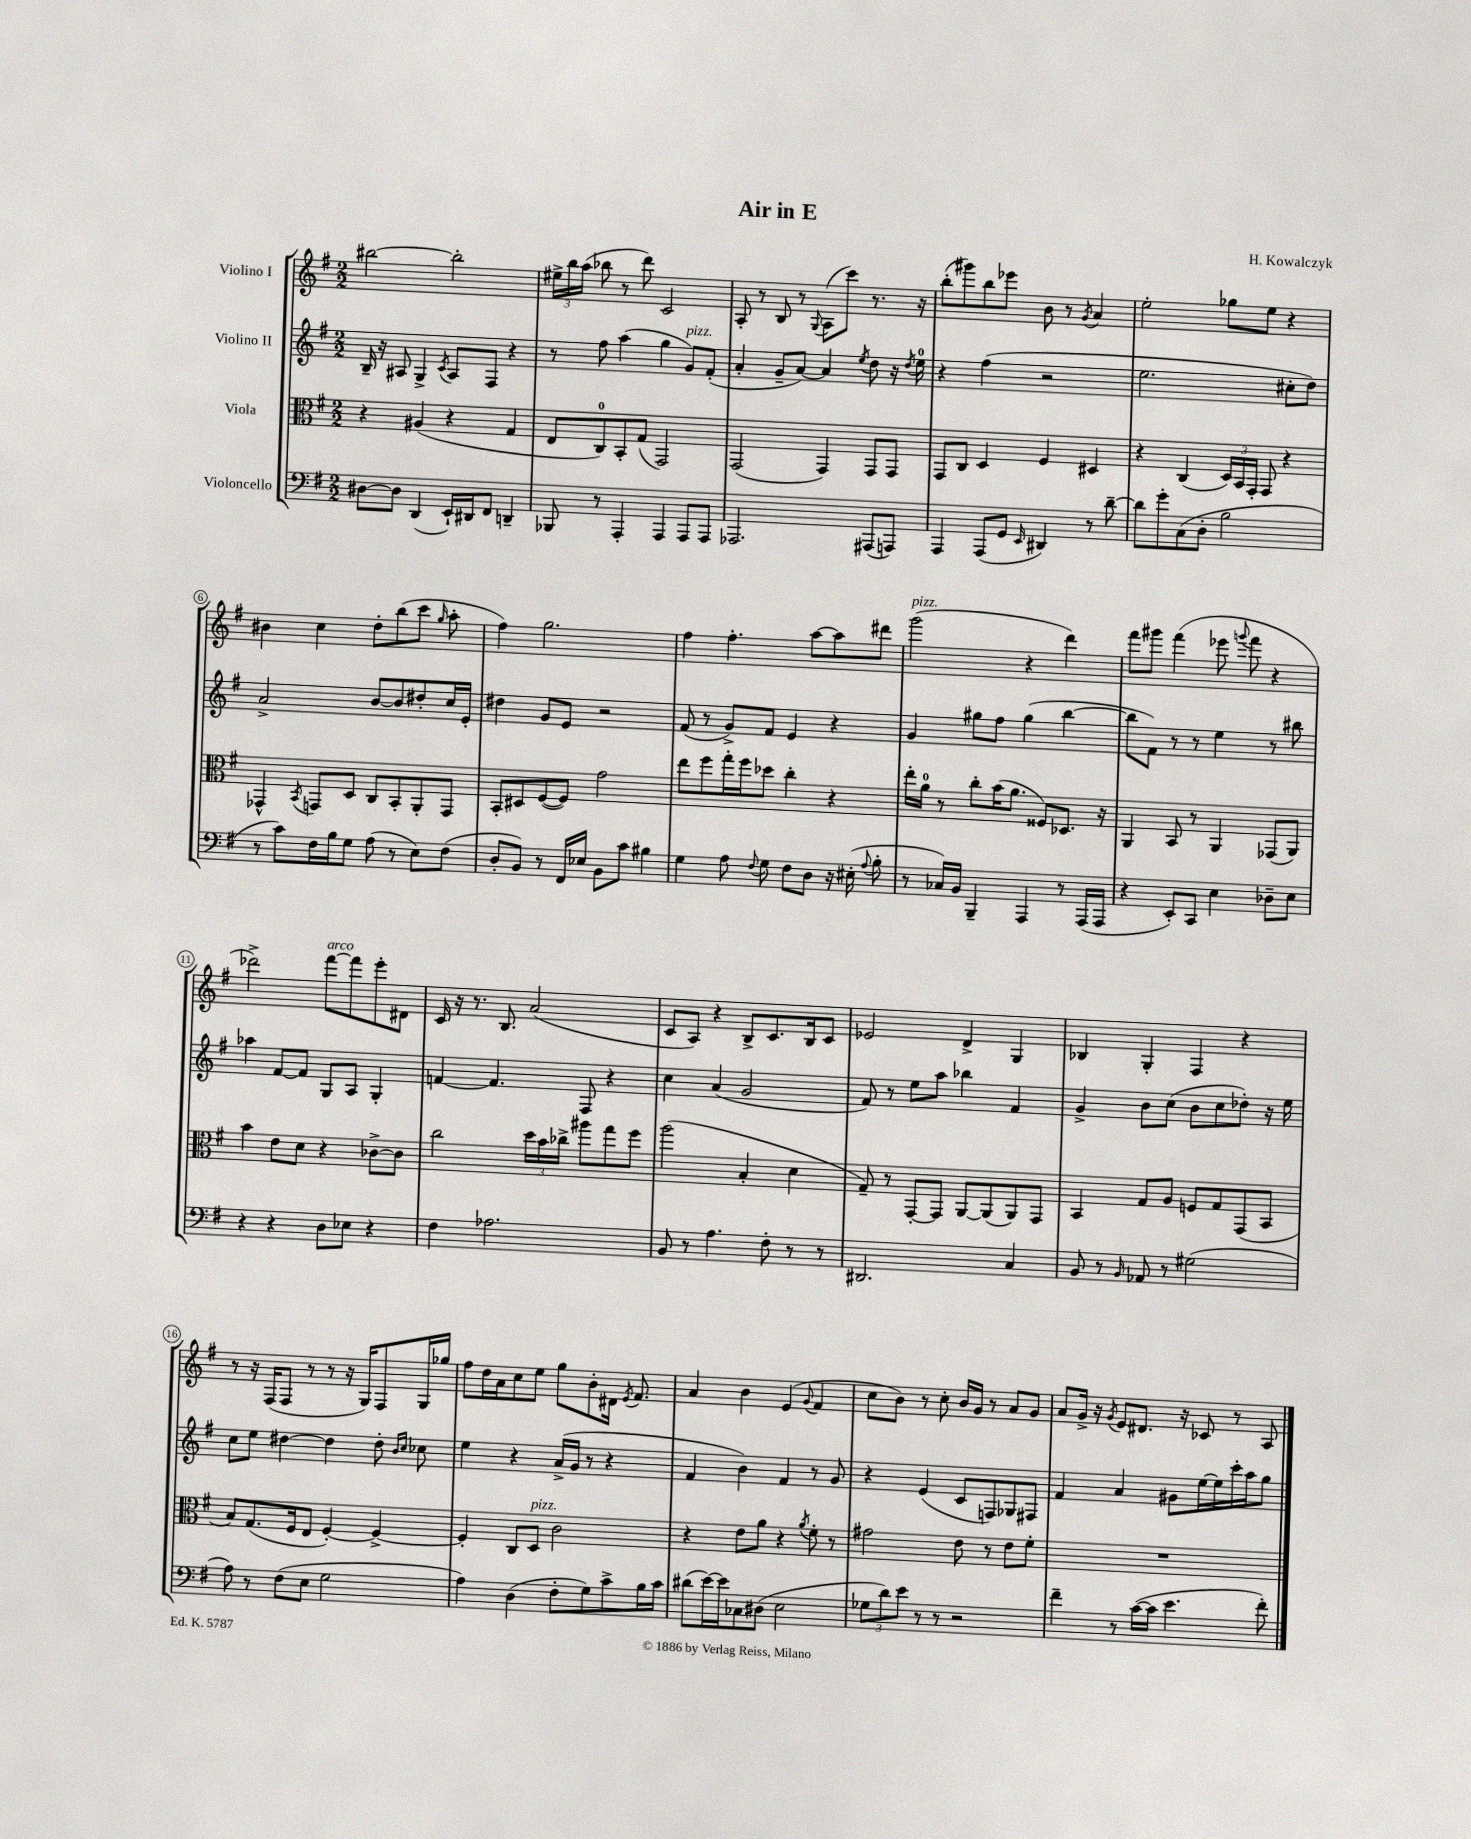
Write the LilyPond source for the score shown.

\header { title = "Air in E" composer = "H. Kowalczyk" }
<<
\new StaffGroup <<
\new Staff = "s0" \with { instrumentName = "Violino I" } {
    \clef treble \key g \major \numericTimeSignature \time 2/2
    \autoBeamOff bis''2~ bis''2-. |
    \tuplet 3/2 { eis''16[-> b''16 a''16]( } bes''8 r8 d'''8) c'2 |
    a8-. r8 b8 r8 \appoggiatura { g8 } a8[( c'''8]) r8. r16 |
    b''8[-.( gis'''8) b''8 ees'''8] b'8 r8 \acciaccatura { g'8 } a'4 |
    e''2-. ges''8[ e''8] r4 |
    bis'4 c''4 d''8[-. b''8( c'''8] \grace { g''16 } a''8-. |
    fis''4) g''2. |
    fis''4 fis''4.-. a''8[~ a''8 dis'''8] |
    g'''2^\markup { \italic "pizz." }( r4 d'''4) |
    fis'''8[ gis'''8] fis'''4( ees'''8 \appoggiatura { g'''8 } fis'''8 r4 |
    des'''2->) fis'''8[~^\markup { \italic "arco" } fis'''8 e'''8-. dis'8] |
    c'16 r16 r8. b8. a'2( |
    c'8[ a8]) r4 b8[-> c'8. b16 c'8] |
    ees'2 d'4-> g4 |
    bes4 g4-. fis4 r4 |
    r8 r16 fis16[( fis8] r8 r8 r16 g16[) fis8 g16 ges''16] |
    fis''8[ d''16 a'16 c''8 e''8] g''8[ b'8-. dis'16] \acciaccatura { e'8 } fis'8. |
    a'4 b'4 e'4( \appoggiatura { g'8 } fis'4 |
    c''8[ b'8]) r8 c''8-. b'16[ g'16] r8 a'8[ g'8] |
    a'8[ g'16]-> r16 \acciaccatura { g'8 } e'8[ dis'8.] r16 ces'8 r8 a8 \bar "|." |
}
\new Staff = "s1" \with { instrumentName = "Violino II" } {
    \clef treble \key g \major \numericTimeSignature \time 2/2
    \autoBeamOff b16-- r16 ais8 g4-> \acciaccatura { c'8 } ais8[ fis8] r4 |
    r8 fis''8 a''4( g''4 g'8[^\markup { \italic "pizz." }) fis'8]-.( |
    a'4-. g'8[-- a'8]~) a'4 \acciaccatura { e''8 } d''8 r16 \acciaccatura { d''8 } e''16-0 |
    r4 fis''4( r2 |
    e''2. cis''8[-. d''8]) |
    a'2-> b'8[~ b'8 dis''8-. c''16 e'16]-. |
    dis''4 g'8[ e'8] r2 |
    fis'8( r8 g'8[->) fis'8] e'4 r4 |
    g'4 gis''8[ fis''8] gis''4( b''4~ |
    b''8[ fis'8]) r8 r8 e''4 r8 bis''8 |
    aes''4 fis'8[~ fis'8] g8[ a8] g4-. |
    f'4~ f'4. fis8 r4 |
    c''4 a'4( g'2 |
    fis'8) r8 e''8[ a''8] bes''4 fis'4 |
    g'4-> b'8[ c''8]( b'8[ c''8 des''8]-.) r16 e''16 |
    c''8[ e''8] dis''4~ dis''4 dis''8-. \grace { b'16[ c''16] } ces''8 |
    e''4 r4 a'16[->( g'16] r8 r4 |
    fis'4 b'4) fis'4 r8 g'8 |
    r4 e'4( c'8[ f8) ges8 fis8] |
    fis'4 a'4 gis'8[ e''16~ e''16 c'''16-. a''16 g''8] \bar "|." |
}
\new Staff = "s2" \with { instrumentName = "Viola" } {
    \clef alto \key g \major \numericTimeSignature \time 2/2
    \autoBeamOff r4 ais4( r4 g4 |
    e8[ c8-0) b,8-. g8]( g,2) |
    g,2( g,4) g,8[ g,8] |
    g,8[ c8] d4 fis4 dis4 |
    r4 c4( \tuplet 3/2 { d16[) b,16 g,16]-. } g,8 r4 |
    ges,4-^ \acciaccatura { b,8 } g,8[ d8] c8[ b,8-. a,8-. g,8] |
    b,8[-. dis8 fis8~( fis8]) g'2 |
    e''8[ fis''8 g''16-. fis''16 des''8] c''4-. r4 |
    e''16[-. a'16]-0 r8 c''8[-. b'16( a'8.] fisis8[) des8.] r16 |
    a,4 b,8 r8 a,4 ges,8[( a,8]) |
    b'4 e'8[ d'8] r4 ces'8[~-> ces'8] |
    c''2 \tuplet 3/2 { d''16[ b'16 ces''16]-> } ais''8[ g''8 fis''8] |
    a''2( b4-. d'4 |
    g8--) r8 g,8[~-. g,8] a,8[~ a,8( a,8) g,8] |
    b,4 g8[ a8] f8[ g8 g,8( b,8] |
    b8[) g8.( fis16 e8] fis4~-.) fis4~-> |
    fis4-. c8[ d8]^\markup { \italic "pizz." } c'2 |
    r4 e'8[ a'8] r4 \acciaccatura { a'8 } fis'8-. r8 |
    gis'2 e'8 r8 e'8[ fis'8]-. |
    R1 \bar "|." |
}
\new Staff = "s3" \with { instrumentName = "Violoncello" } {
    \clef bass \key g \major \numericTimeSignature \time 2/2
    \autoBeamOff dis8[~ dis8] d,4( e,16[-!) dis,16 fis,8] d,4-- |
    bes,,8 r8 a,,4-. a,,4 a,,8[ a,,8] |
    aes,,2. ais,,8[( a,,8]) |
    a,,4 a,,8[( g,8] \grace { e,16 } dis,4) r8 d'8~-- |
    d'8[ g'8-. c8( d8]-. b2 |
    r8 c'8[) fis16 b16 g8] a8( r8 e8[) fis8]( |
    d8[-. b,8]) r8 fis,16[ ees16] b,8[ c'8] bis4 |
    g4 a8 \appoggiatura { fis8 } g8 fis8[ d8] r16 eis16-.( \appoggiatura { a8 } b8-. |
    r8 ces16[) b,16] b,,4-- a,,4 r8 a,,16[( a,,16] |
    r4 e,8[-.) c,8] e4 des8[-- e8] |
    r4 r4 d8[ ees8] r4 |
    fis4 aes2. |
    b,8 r8 a4. fis8-. r8 r8 |
    dis,2. c4 |
    b,8 r8 \grace { b,16 } aes,8 r8 gis2( |
    a8) r8 fis8[( e8] g2 |
    a4) d4( fis8[-. g8) c'8-> b16 c'16] |
    dis'8[( e'16~) e'16 ces8 dis8]( e2 |
    \tuplet 3/2 { ges8[ d'8) e'8] } r8 r8 r2 |
    fis'4-- r8 c'16[~( c'16] e'4. fis'8-.) \bar "|." |
}
>>
>>
\layout { \context { \Score \override BarNumber.stencil = #(make-stencil-circler 0.1 0.3 ly:text-interface::print) } }
